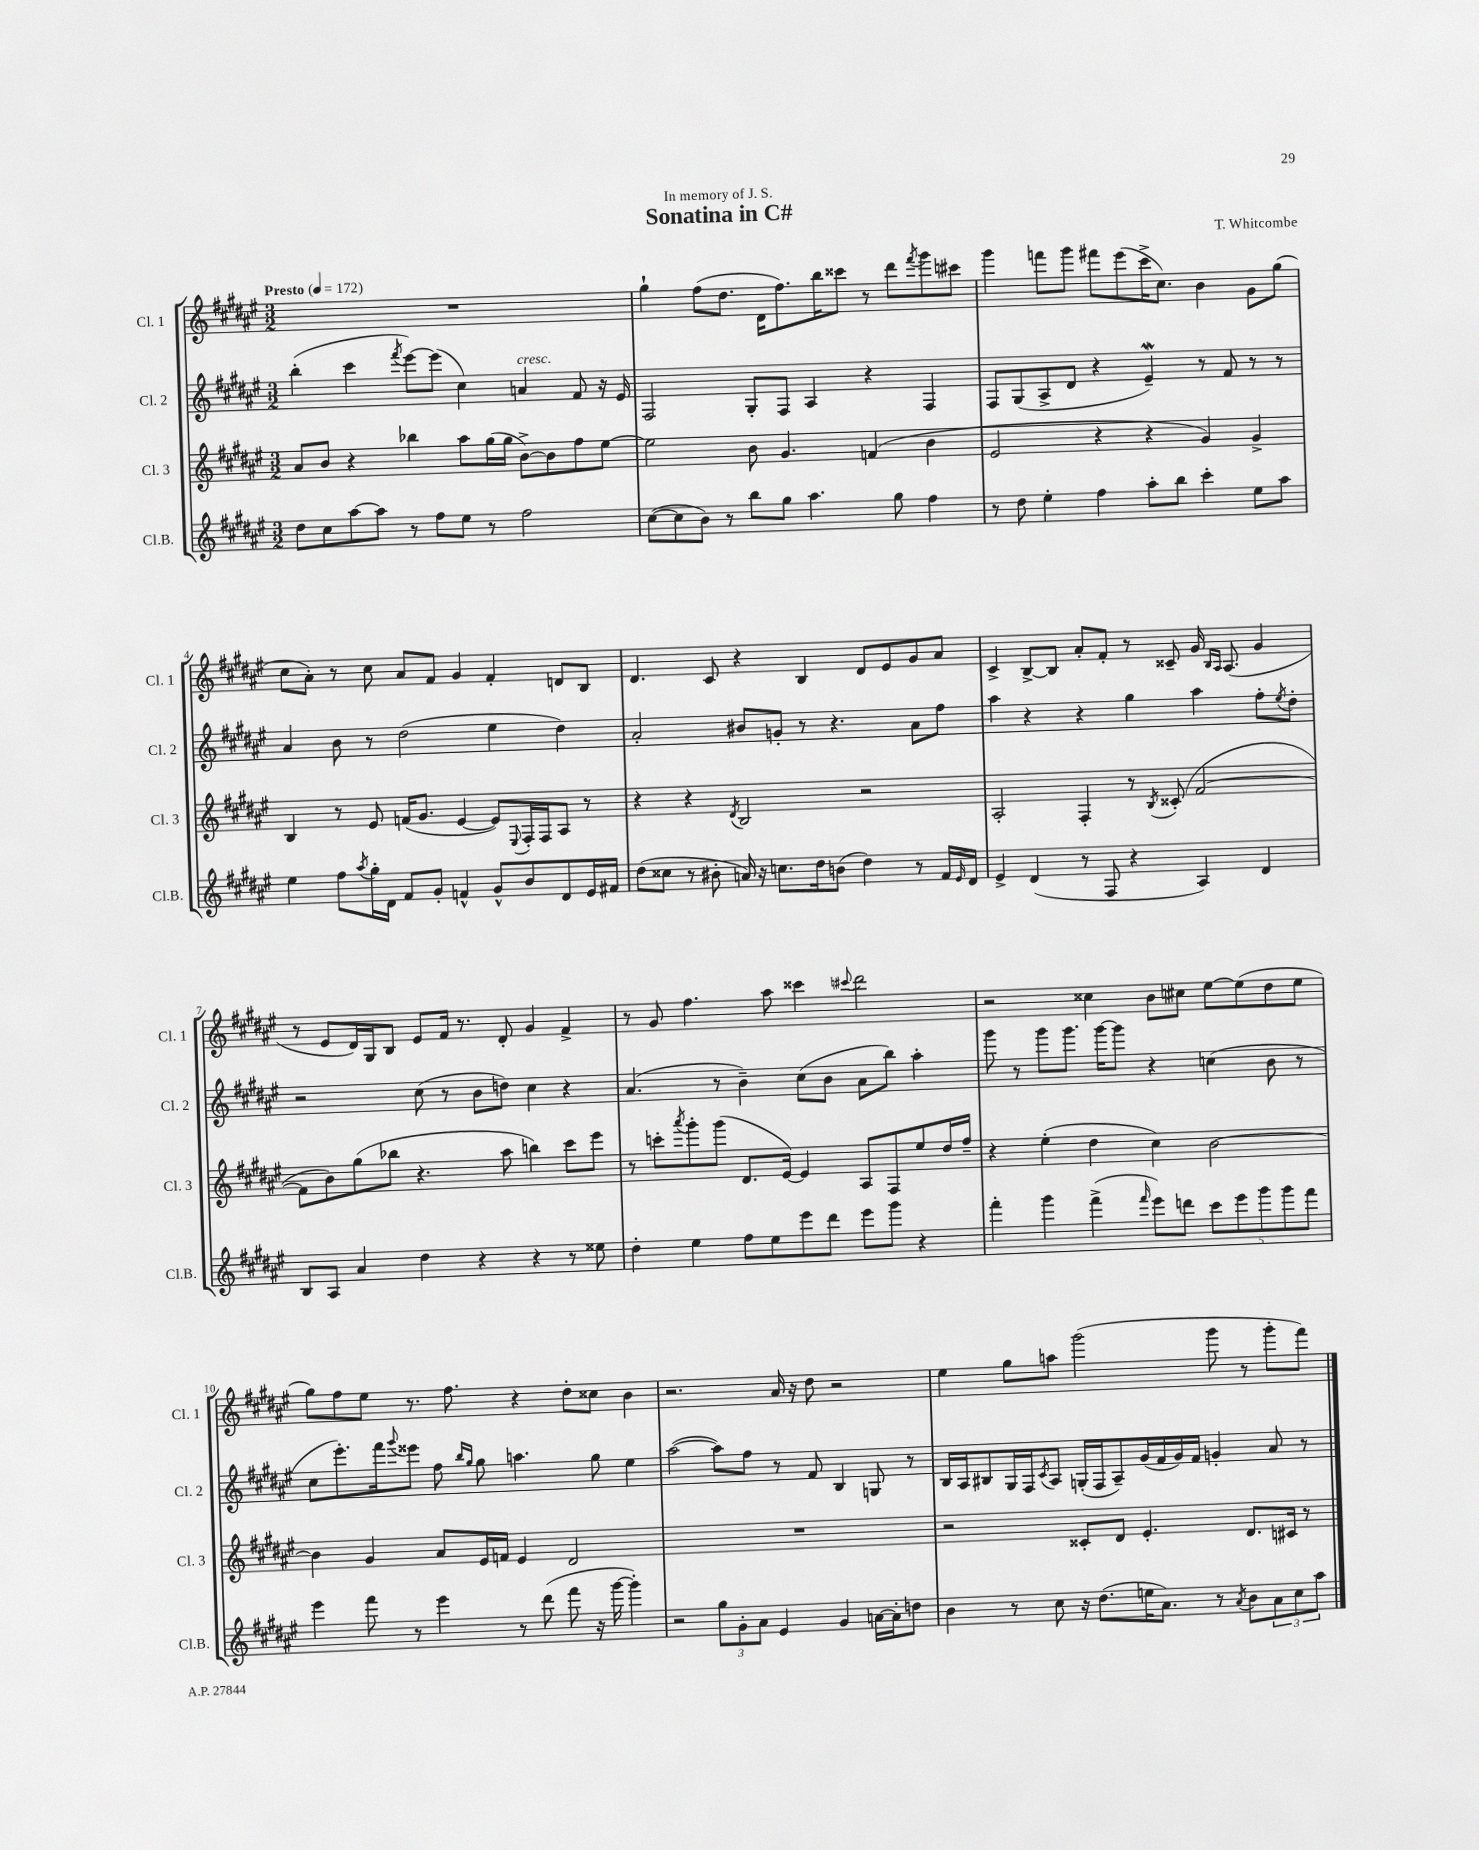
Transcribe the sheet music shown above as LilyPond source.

\header { title = "Sonatina in C#" composer = "T. Whitcombe" dedication = "In memory of J. S." }
<<
\new StaffGroup <<
\new Staff = "s0" \with { instrumentName = "Cl. 1" shortInstrumentName = "Cl. 1" } {
    \clef treble \key fis \major \numericTimeSignature \time 3/2 \tempo "Presto" 4 = 172
    R1. |
    gis''4-! fis''8( dis''8. dis'16 fis''8.) b''16 cisis'''8 r8 dis'''8 \acciaccatura { fis'''8 } gis'''8 cis'''8 |
    gis'''4 f'''8 gis'''8 fis'''8 eis'''8( cis'''16-> cis''8.) b'4 gis'8 gis''8( |
    cis''8 ais'8-.) r8 cis''8 ais'8 fis'8 gis'4 fis'4-. d'8 b8 |
    dis'4. cis'8 r4 b4 dis'8 eis'8 gis'8 ais'8 |
    cis'4-> b8~-> b8 ais'8-. fis'8-. r8 cisis'8-- gis'16 \grace { b16 ais16 } ais8.( gis'4 |
    r8 eis'8 dis'16) gis16 b8 eis'8 fis'16 r8. dis'8-. gis'4 fis'4-> |
    r8 gis'8 fis''4. ais''8 cisis'''4 \appoggiatura { cis'''8 } dis'''2 |
    r2 cisis''4 b'8 cis''8 eis''8~ eis''8( dis''8 eis''8 |
    gis''8) fis''8 eis''8 r8. fis''8. r4 dis''8-. cisis''8 b'4 |
    r2. ais'16 r16 dis''8 r2 |
    eis''4 gis''8 a''8 gis'''2( gis'''8 r8 gis'''8-. fis'''8) \bar "|." |
}
\new Staff = "s1" \with { instrumentName = "Cl. 2" shortInstrumentName = "Cl. 2" } {
    \clef treble \key fis \major \numericTimeSignature \time 3/2
    b''4-.( cis'''4 \acciaccatura { fis'''8 } eis'''8~) eis'''8( cis''4) a'4^\markup { \italic "cresc." } fis'8 r16 eis'16 |
    fis2 gis8-. fis8 ais4 r4 fis4 |
    fis8 gis8( ais8-> dis'8 r4 eis'4--\mordent) r8 fis'8 r8 r8 |
    ais'4 b'8 r8 dis''2( eis''4 dis''4) |
    ais'2-. bis'8 g'8-. r8 r4. ais'8 fis''8 |
    ais''4 r4 r4 gis''4 ais''4 fis''8-. \acciaccatura { eis''8 } dis''8-. |
    r2 cis''8( r8 b'8 d''8) cis''4 r4 |
    ais'4.( r8 b'4--) cis''8( b'8 ais'8 b''8) ais''4-. |
    gis'''8 r8 gis'''8 gis'''8. gis'''16~ gis'''8 r4 c''4( b'8 r8 |
    cis''8 eis'''8.-.) fis'''16 \appoggiatura { gis'''8 } eisis'''8 fis''8 \grace { b''16 gis''16 } gis''8 a''4. gis''8 eis''4 |
    ais''2~( ais''8) fis''8 r8 fis'8 b4 g8 r8 |
    b16 ais16 bis8 gis16 fis16 \acciaccatura { cis'8 } ais8 g16-.( fis16 ais8--) gis'16( fis'16 gis'16) fis'16 g'4-. ais'8 r8 \bar "|." |
}
\new Staff = "s2" \with { instrumentName = "Cl. 3" shortInstrumentName = "Cl. 3" } {
    \clef treble \key fis \major \numericTimeSignature \time 3/2
    ais'8 b'8 r4 bes''4 ais''8 gis''16( gis''16 b'8~->) b'8 fis''8 eis''8~ |
    eis''2 b'8 gis'4. f'4( b'4 |
    eis'2 r4 r4 gis'4) gis'4-> |
    b4 r8 eis'8 f'16( gis'8. eis'4~ eis'8) \appoggiatura { eis8 } fis16-. fis16 ais8 r8 |
    r4 r4 \acciaccatura { dis'8 } b2 r2 |
    ais2-. fis4-. r8 \acciaccatura { b8 } cisis'8-.( fis'2~ |
    fis'8 b'8) gis''8( bes''8 r4. ais''8 b''4) cis'''8 eis'''8 |
    r8 c'''8-. \acciaccatura { ais'''8 } gis'''8-. gis'''8( dis'8. eis'16~) eis'4 ais8 fis8 eis''8 dis''16 fis''16-- |
    r4 eis''4-.( dis''4 cis''4) b'2~ |
    b'4 gis'4 ais'8 eis'16 f'16 eis'4 dis'2 |
    R1. |
    r2 cisis'8-. dis'8 eis'4.-. dis'8. cis'16 r8 \bar "|." |
}
\new Staff = "s3" \with { instrumentName = "Cl.B." shortInstrumentName = "Cl.B." } {
    \clef treble \key fis \major \numericTimeSignature \time 3/2
    dis''8 cis''8 ais''8~ ais''8 r8 fis''8 eis''8 r8 fis''2 |
    cis''8~( cis''8 b'8) r8 b''8 gis''8 ais''4. gis''8 fis''4 |
    r8 dis''8 eis''4-. fis''4 ais''8-. b''8 cis'''4-. eis''8 ais''8 |
    eis''4 fis''8 \acciaccatura { ais''8 } gis''16-. dis'16 fis'8 gis'8-. f'4-^ gis'8-^ b'8 dis'8 eis'16 fis'16 |
    dis''8( cisis''8 r8 bis'8-. a'16) r16 c''8. dis''16 b'8( dis''4) r8 fis'16 \grace { eis'16 } dis'16 |
    eis'4-> dis'4( r8 fis8 r4 ais4) dis'4 |
    b8 ais8 ais'4 dis''4 r4 r4 r8 eisis''8 |
    dis''4-. eis''4 fis''8 eis''8 eis'''8 dis'''8 eis'''8 gis'''8 r4 |
    fis'''4-. gis'''4 fis'''4->( \grace { fis'''16 } eis'''8) d'''8 \tuplet 5/4 { cis'''8 eis'''8 gis'''8 gis'''8 fis'''8 } |
    eis'''4 fis'''8 r8 eis'''4 r8 dis'''8( fis'''8 r16 gis'''16~ gis'''4-.) |
    r2 \tuplet 3/2 { gis''8 gis'8-. ais'8 } eis'4 gis'4 a'16~ a'16-. d''8 |
    b'4 r8 cis''8 r16 dis''8.( e''16 ais'8.) r8 \acciaccatura { ais'8 } b'8 \tuplet 3/2 { ais'8 cis''8 ais''8 } \bar "|." |
}
>>
>>
